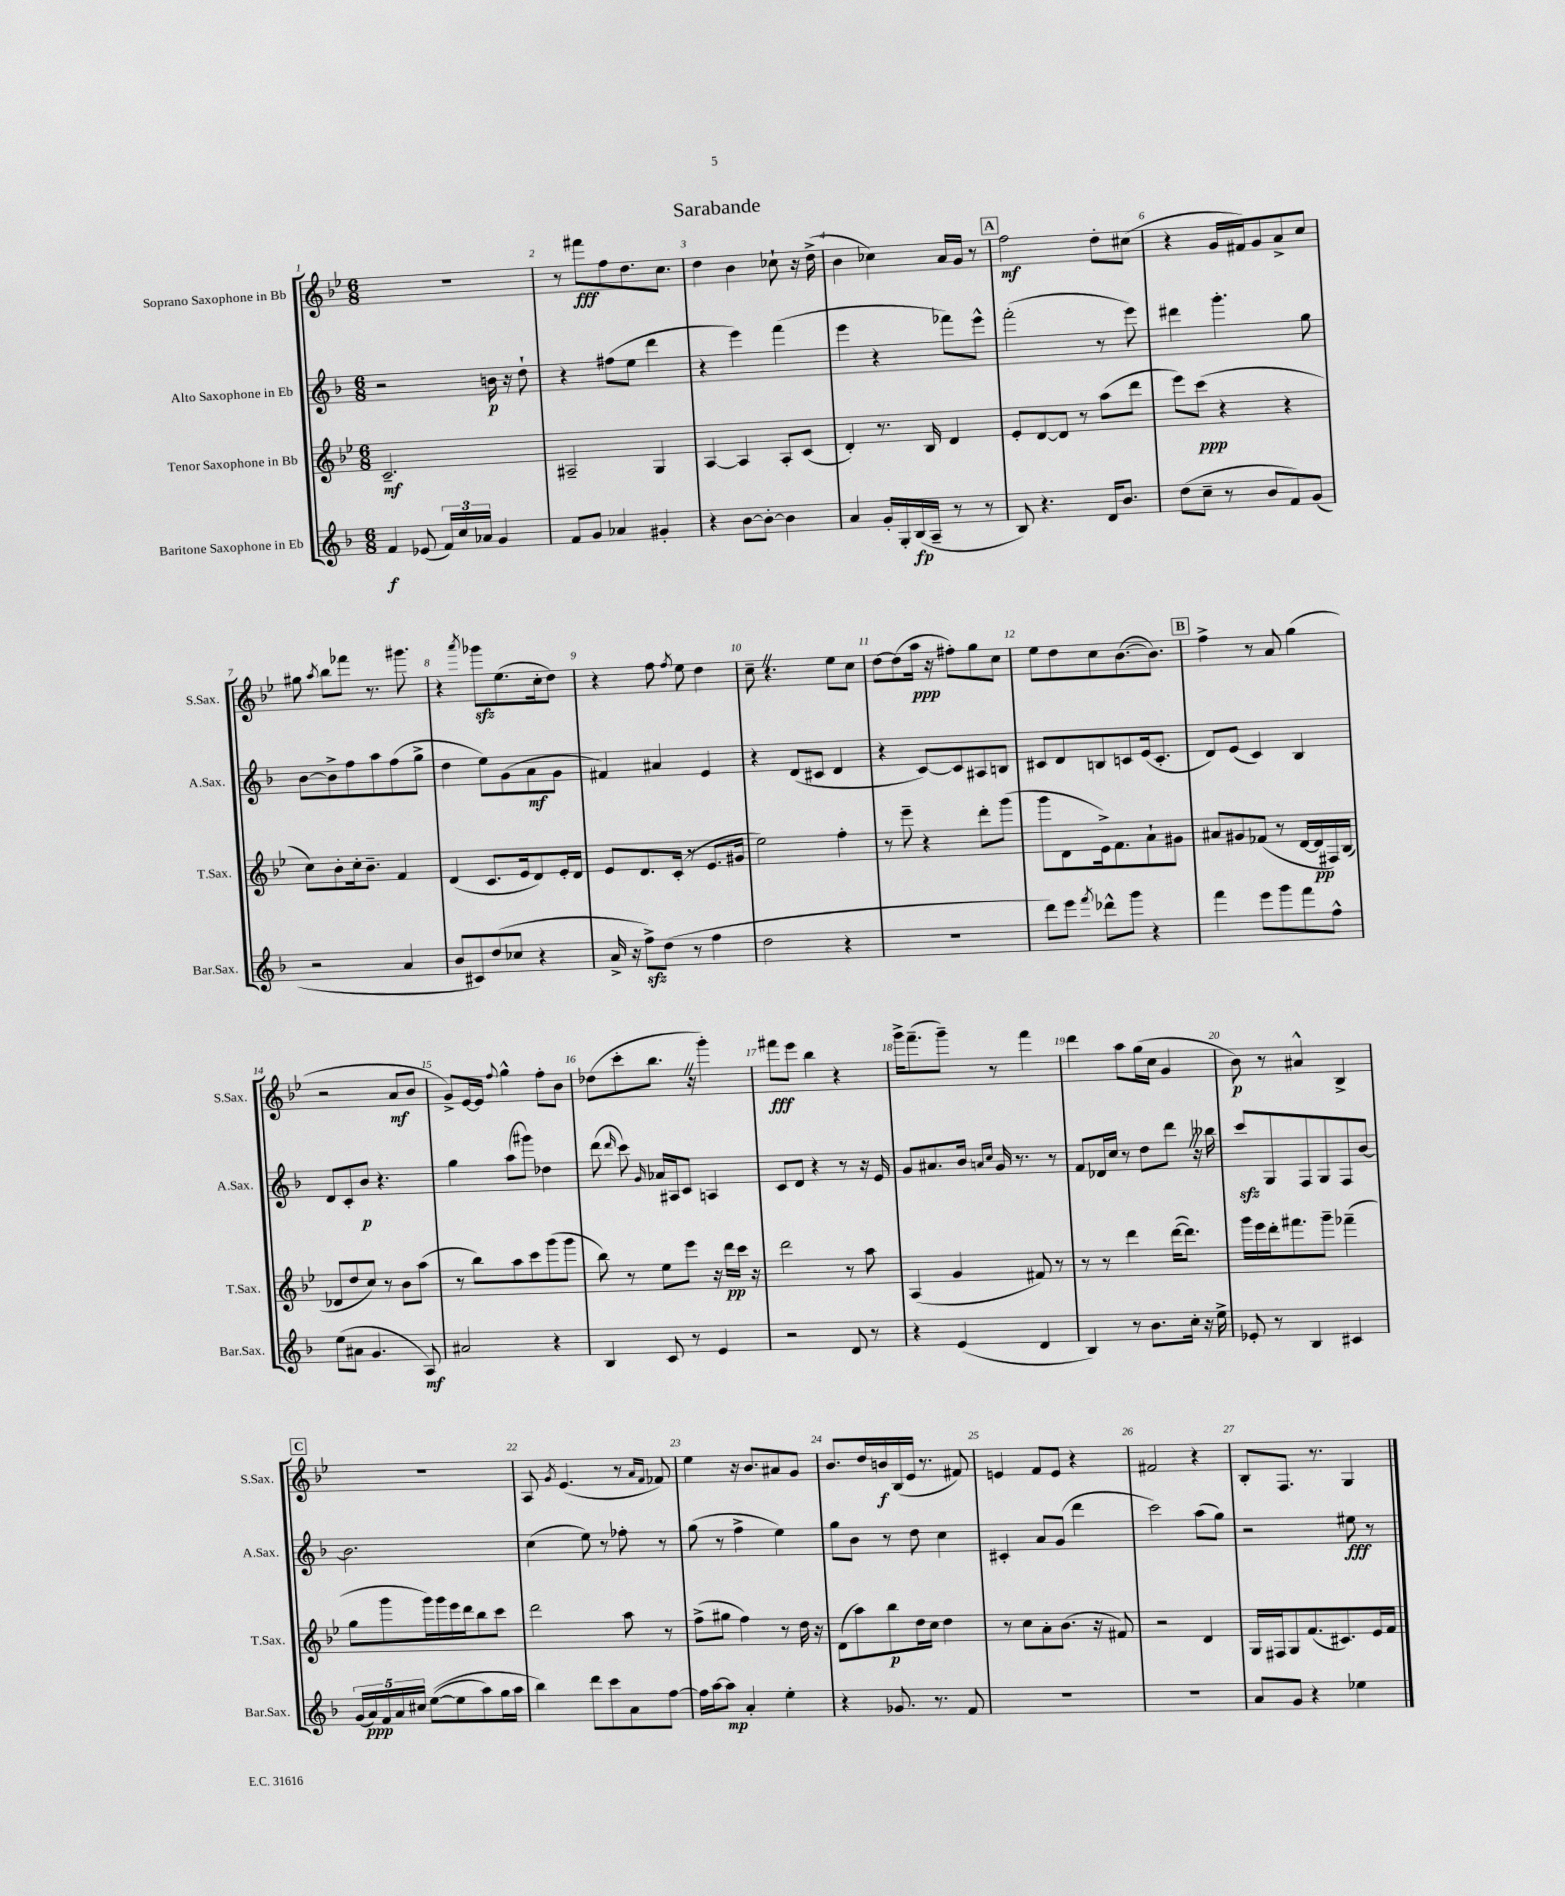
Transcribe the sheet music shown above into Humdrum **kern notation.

**kern	**dynam	**kern	**dynam	**kern	**dynam	**kern	**dynam
*part4	*part4	*part3	*part3	*part2	*part2	*part1	*part1
*staff4	*staff4	*staff3	*staff3	*staff2	*staff2	*staff1	*staff1
*I"Baritone Saxophone in Eb	*	*I"Tenor Saxophone in Bb	*	*I"Alto Saxophone in Eb	*	*I"Soprano Saxophone in Bb	*
*I'Bar.Sax.	*	*I'T.Sax.	*	*I'A.Sax.	*	*I'S.Sax.	*
*clefG2	*	*clefG2	*	*clefG2	*	*clefG2	*
*k[b-]	*	*k[b-e-]	*	*k[b-]	*	*k[b-e-]	*
*M6/8	*	*M6/8	*	*M6/8	*	*M6/8	*
=1	=1	=1	=1	=1	=1	=1	=1
4f/	f	2.c~/	mf	2r	.	2.r	.
(8e-X/	.	.	.	.	.	.	.
24f/LL)	.	.	.	.	.	.	.
24cc/	.	.	.	.	.	.	.
24a-X/JJ	.	.	.	.	.	.	.
4g/	.	.	.	16bn\	p	.	.
.	.	.	.	16r	.	.	.
.	.	.	.	8dd`\	.	.	.
=2	=2	=2	=2	=2	=2	=2	=2
8f/L	.	2A#X~/	.	4r	.	8r	.
8g/J	.	.	.	.	.	8fff#X\L	fff
4a-X/	.	.	.	(8ff#X\L	.	8ff\	.
.	.	.	.	8ee\J	.	8.dd\	.
4g#X'/	.	4G/	.	4ddd\	.	.	.
.	.	.	.	.	.	8.cc\J	.
=3	=3	=3	=3	=3	=3	=3	=3
4r	.	[4A/	.	4r	.	4dd\	.
[8b-\L	.	4A/]	.	4eee\)	.	4b-\	.
8b-'\J_	.	.	.	.	.	.	.
4b-\]	.	8A'/L	.	(4fff\	.	8cc-X`\	.
.	.	(8c/J	.	.	.	16r	.
.	.	.	.	.	.	(16dd^\	.
=4	=4	=4	=4	=4	=4	=4	=4
4a/	.	4d'/)	.	4eee\	.	4b-\	.
16g'/LL	.	8.r	.	4r	.	4cc-X\)	.
16G'/	.	.	.	.	.	.	.
(16B-/	fp	.	.	.	.	.	.
16A~/JJ	.	16B-/	.	.	.	.	.
8r	.	4d/	.	8fff-X\L)	.	16a/LL	.
.	.	.	.	.	.	16g/JJ	.
8r	.	.	.	8eee^^\J	.	8r	.
!!LO:REH:place=s1:t=A
=5	=5	=5	=5	=5	=5	=5	=5
8B-/)	.	8e-'/L	.	(2fff'\	.	2ff\	mf
4.r	.	[8d/	.	.	.	.	.
.	.	8d/J]	.	.	.	.	.
.	.	8r	.	.	.	.	.
16d/KL	.	(8aa\L	.	8r	.	8dd'\L	.
8.b-/J	.	.	.	.	.	.	.
.	.	8ddd\J	.	8eee\)	.	(8cc#X\J	.
=6	=6	=6	=6	=6	=6	=6	=6
(8dd\L	.	8eee-\L)	.	4ddd#X\	.	4r	.
8cc~\J	.	(8ccc\J	ppp	.	.	.	.
8r	.	4r	.	4.ggg'\	.	16g/LL	.
.	.	.	.	.	.	16f#X/J)	.
8b-/L	.	.	.	.	.	8g/	.
8f/)	.	4r	.	.	.	8a^/	.
(8g/J	.	.	.	8gg\	.	8cc/J	.
!!LO:LB:g=z
=7	=7	=7	=7	=7	=7	=7	=7
2r	.	8cc\L)	.	[8b-\L	.	8gg#X\	.
.	.	.	.	.	.	8qaa/	.
.	.	8b-'\	.	8b-^\]	.	8bb-\L	.
.	.	16cc'\k	.	8ff\	.	8fff-X\J	.
.	.	8.b-~\J	.	.	.	.	.
.	.	.	.	8aa\	.	8.r	.
4a/	.	4f/	.	(8ff\	.	.	.
.	.	.	.	.	.	8.ggg#X\	.
.	.	.	.	8gg^\J	.	.	.
=8	=8	=8	=8	=8	=8	=8	=8
8b-/L	.	(4d/	.	4dd\	.	4r	.
8c#X/)	.	.	.	.	.	.	.
.	.	.	.	.	.	8qaaa/	.
(8dd/	.	8.c/L	.	8ee\L)	.	8ggg-Xzz\L	.
8cc-X/J	.	.	.	(8g\	.	(8.ee-\	.
.	.	16e-/k	.	.	.	.	.
4r	.	8d/)	.	8a\	mf	.	.
.	.	.	.	.	.	16cc'\k	.
.	.	16e-'/L	.	8g\J	.	8dd\J)	.
.	.	16d/JJ	.	.	.	.	.
=9	=9	=9	=9	=9	=9	=9	=9
16a^/	.	8e-/L	.	4f#X/)	.	4r	.
16r	.	.	.	.	.	.	.
8ffzz^\L)	.	8.d/	.	.	.	.	.
(8dd\J	.	.	.	4a#X/	.	8ff\	.
.	.	(16c'/Jk	.	.	.	.	.
.	.	.	.	.	.	8qff/	.
8r	.	8r	.	.	.	8ee-\	.
4ff\	.	8.e-/L	.	4e/	.	4dd\	.
.	.	16g#X/Jk	.	.	.	.	.
=10	=10	=10	=10	=10	=10	=10	=10
2dd\	.	2ee-\)	.	4r	.	8cc~Z\	.
.	.	.	.	.	.	4.r	.
.	.	.	.	(8d/L	.	.	.
.	.	.	.	8c#X/J	.	.	.
4r	.	4ff'\	.	4d/	.	8ee-\L	.
.	.	.	.	.	.	8cc\J	.
=11	=11	=11	=11	=11	=11	=11	=11
2.r	.	8r	.	4r	.	[8dd\L	.
.	.	8eee-~\	.	.	.	(8dd\]	.
.	.	4r	.	[8c/L)	.	16aa\Jk	ppp
.	.	.	.	.	.	16r	.
.	.	.	.	8c/]	.	8ff#X'\L)	.
.	.	8ddd'\L	.	8A#X/	.	8gg\	.
.	.	(8ggg\J	.	8Bn/J	.	8cc\J	.
=12	=12	=12	=12	=12	=12	=12	=12
8ddd\L)	.	8ggg\L	.	8c#X/L	.	8ee-\L	.
8eee\J	.	8d\	.	8d/	.	8dd\	.
8qfff/	.	.	.	.	.	.	.
8ddd-X^^\L	.	16e-^\k)	.	8Bn/	.	8cc\	.
.	.	8.f\	.	.	.	.	.
8ggg\J	.	.	.	8cn/	.	([8.b-\	.
4r	.	8a`\	.	(16e/k	.	.	.
.	.	.	.	8.c'/J	.	8.b-\J])	.
.	.	8g#X\J	.	.	.	.	.
!!LO:REH:place=s1:t=B
=13	=13	=13	=13	=13	=13	=13	=13
4fff\	.	8a#X/L	.	8d/L)	.	4ff^\	.
.	.	8g#X/	.	(8e/J	.	.	.
8eee\L	.	(8f-X/J	.	4c/)	.	8r	.
8ggg\	.	8r	.	.	.	8a/	.
8fff\	.	[16d/LL	.	4B-/	.	(4gg\	.
.	.	16d/]	pp	.	.	.	.
8ff^^\J	.	16F#X/)	.	.	.	.	.
.	.	(16B-/JJ	.	.	.	.	.
!!LO:LB:g=z
=14	=14	=14	=14	=14	=14	=14	=14
(8ee\L	.	8d-X/L	.	8d/L	.	2r	.
8a#X\J	.	8dd/	.	8c'/	.	.	.
4.g/	.	8cc/J)	.	8b-/J	p	.	.
.	.	8r	.	4.r	.	.	.
.	.	8b-\L	.	.	.	8a/L	mf
8A/)	mf	(8aa\J	.	.	.	8b-/J	.
=15	=15	=15	=15	=15	=15	=15	=15
2a#X/	.	8r	.	4gg\	.	8g^/L)	.
.	.	8bb-\L)	.	.	.	[16e-/L	.
.	.	.	.	.	.	16e-/JJ]	.
.	.	.	.	.	.	8qqff/	.
.	.	8aa\	.	(8aa\L	.	4gg^^\	.
.	.	8ccc\	.	8ggg#X\J)	.	.	.
4r	.	(8ggg\	.	4dd-X\	.	8ff'\L	.
.	.	8ggg\J	.	.	.	8b-\J	.
=16	=16	=16	=16	=16	=16	=16	=16
4B-/	.	8bb-\)	.	(8ddd\	.	(8dd-X\L	.
.	.	.	.	16qqddd/	.	.	.
.	.	8r	.	8ccc\)	.	8ccc'\	.
.	.	.	.	16qqg/	.	.	.
8c/	.	8ee-\L	.	16a-X/LL	.	8.bb-Z\J	.
.	.	.	.	16A#X/J	.	.	.
8r	.	8eee-\J	.	8c/J	.	.	.
.	.	.	.	.	.	16r	.
4e/	.	16r	.	4An/	.	4ggg'\)	.
.	.	16ddd\LL	pp	.	.	.	.
.	.	16ccc\JJ	.	.	.	.	.
.	.	16r	.	.	.	.	.
=17	=17	=17	=17	=17	=17	=17	=17
2r	.	2ddd\	.	8c/L	.	8fff#X\L	fff
.	.	.	.	8d/J	.	8eee-\J	.
.	.	.	.	4r	.	4bb-\	.
8d/	.	8r	.	8r	.	4r	.
8r	.	8aa\	.	16r	.	.	.
.	.	.	.	16e/	.	.	.
=18	=18	=18	=18	=18	=18	=18	=18
4r	.	(4A/	.	8g/L	.	16ggg^\KL	.
.	.	.	.	.	.	(8.fff~\	.
.	.	.	.	8.a#X/	.	.	.
(4e/	.	4g/	.	.	.	8ggg~\J)	.
.	.	.	.	16b-/Jk	.	.	.
.	.	.	.	16qqan/LL	.	.	.
.	.	.	.	16qqcc/JJ	.	.	.
.	.	.	.	16g/	.	8r	.
.	.	.	.	8.r	.	.	.
4d/	.	8f#X/)	.	.	.	4fff\	.
.	.	8r	.	8r	.	.	.
=19	=19	=19	=19	=19	=19	=19	=19
4B-/)	.	8r	.	8f/L	.	4ddd\	.
.	.	8r	.	16d-X/L	.	.	.
.	.	.	.	16cc/JJ	.	.	.
8r	.	4ddd\	.	8r	.	8aa\L	.
8.b-\L	.	.	.	8dd\L	.	(16gg\L	.
.	.	.	.	.	.	16cc\JJ	.
.	.	([16ddd\KL	.	8dddZ\J	.	4g/	.
16cc'\Jk	.	8.ddd\J])	.	.	.	.	.
16r	.	.	.	16r	.	.	.
16ee^\	.	.	.	16bb--X\	.	.	.
=20	=20	=20	=20	=20	=20	=20	=20
8e-X'/	.	16ggg\LL	.	8ccczz/L	.	8b-\)	p
.	.	16eee-\	.	.	.	.	.
8r	.	16ddd'\J	.	8G/	.	8r	.
.	.	8.fff#X\	.	.	.	.	.
4B-/	.	.	.	8F/	.	4a#X^^/	.
.	.	8ggg~\J	.	8G/	.	.	.
4c#X/	.	(4fff-X~\	.	8F/	.	4B-^/	.
.	.	.	.	[8b-/J	.	.	.
!!LO:LB:g=z
!!LO:REH:place=s1:t=C
=21	=21	=21	=21	=21	=21	=21	=21
(20g/LL	.	8gg\L	.	2.b-\]	.	2.r	.
20a/)	ppp	.	.	.	.	.	.
20f/	.	.	.	.	.	.	.
.	.	8ggg\	.	.	.	.	.
20a/	.	.	.	.	.	.	.
20cc#X/JJ	.	.	.	.	.	.	.
(([8ee\L	.	16ggg\L)	.	.	.	.	.
.	.	16ggg\	.	.	.	.	.
8ee\]	.	16eee-\	.	.	.	.	.
.	.	16ddd\J	.	.	.	.	.
8aa\)	.	8bb-\	.	.	.	.	.
16gg\L	.	8ccc\J	.	.	.	.	.
16aa\JJ	.	.	.	.	.	.	.
=22	=22	=22	=22	=22	=22	=22	=22
4bb-\)	.	2ddd\	.	(4cc\	.	8A/	.
.	.	.	.	.	.	8qg/	.
.	.	.	.	.	.	(4.e-/	.
8ddd\L	.	.	.	8ee\)	.	.	.
8ccc\	.	.	.	8r	.	.	.
8a\	.	8aa\	.	8ff-X'\	.	8r	.
.	.	.	.	.	.	16qqa/LL	.
.	.	.	.	.	.	16qqf/JJ	.
[8ff\J	.	8r	.	8r	.	8f-X/)	.
=23	=23	=23	=23	=23	=23	=23	=23
16ff\LL]	.	(8ff^\L	.	(8gg\	.	4ee-\	.
[16aa\J	.	.	.	.	.	.	.
8aa\J]	mp	8gg#X\J	.	8r	.	.	.
4a'/	.	4ff\)	.	4ff^\	.	16r	.
.	.	.	.	.	.	8.b-/L	.
4ee'\	.	8r	.	4ee\)	.	8a#X/	.
.	.	16dd\	.	.	.	8g/J	.
.	.	16r	.	.	.	.	.
=24	=24	=24	=24	=24	=24	=24	=24
4r	.	(8d\L	.	8gg\L	.	8.b-/L	.
.	.	8aa\)	.	8b-\J	.	.	.
.	.	.	.	.	.	16dd/L	.
8.g-X/	.	8bb-\	p	8r	.	16bn/	f
.	.	.	.	.	.	(16B-/	.
.	.	16dd\L	.	8dd\	.	16e-/JJ	.
8.r	.	16cc\JJ	.	.	.	8.r	.
.	.	4dd\	.	4cc\	.	.	.
8f/	.	.	.	.	.	8f#X/)	.
=25	=25	=25	=25	=25	=25	=25	=25
2.r	.	8r	.	4c#X'/	.	4en/	.
.	.	8cc\L	.	.	.	.	.
.	.	8a'\	.	8a/L	.	8f/L	.
.	.	(8.b-\J	.	(8g/J	.	8e/J	.
.	.	.	.	4ddd\	.	4r	.
.	.	16r	.	.	.	.	.
.	.	8f#X/)	.	.	.	.	.
=26	=26	=26	=26	=26	=26	=26	=26
2.r	.	2r	.	2ccc\)	.	2f#X/	.
.	.	4d/	.	(8aa\L	.	4r	.
.	.	.	.	8gg\J)	.	.	.
=27	=27	=27	=27	=27	=27	=27	=27
8a/L	.	16G/LL	.	2r	.	8B-'/L	.
.	.	16F#X/J	.	.	.	.	.
8g/J	.	8G/	.	.	.	8.F/J	.
4r	.	(8.f/	.	.	.	.	.
.	.	.	.	.	.	8.r	.
.	.	8.c#X/)	.	.	.	.	.
4ee-X\	.	.	.	8ee#X\	fff	4G/	.
.	.	16e-/L	.	8r	.	.	.
.	.	16f/JJ	.	.	.	.	.
==	==	==	==	==	==	==	==
*-	*-	*-	*-	*-	*-	*-	*-
